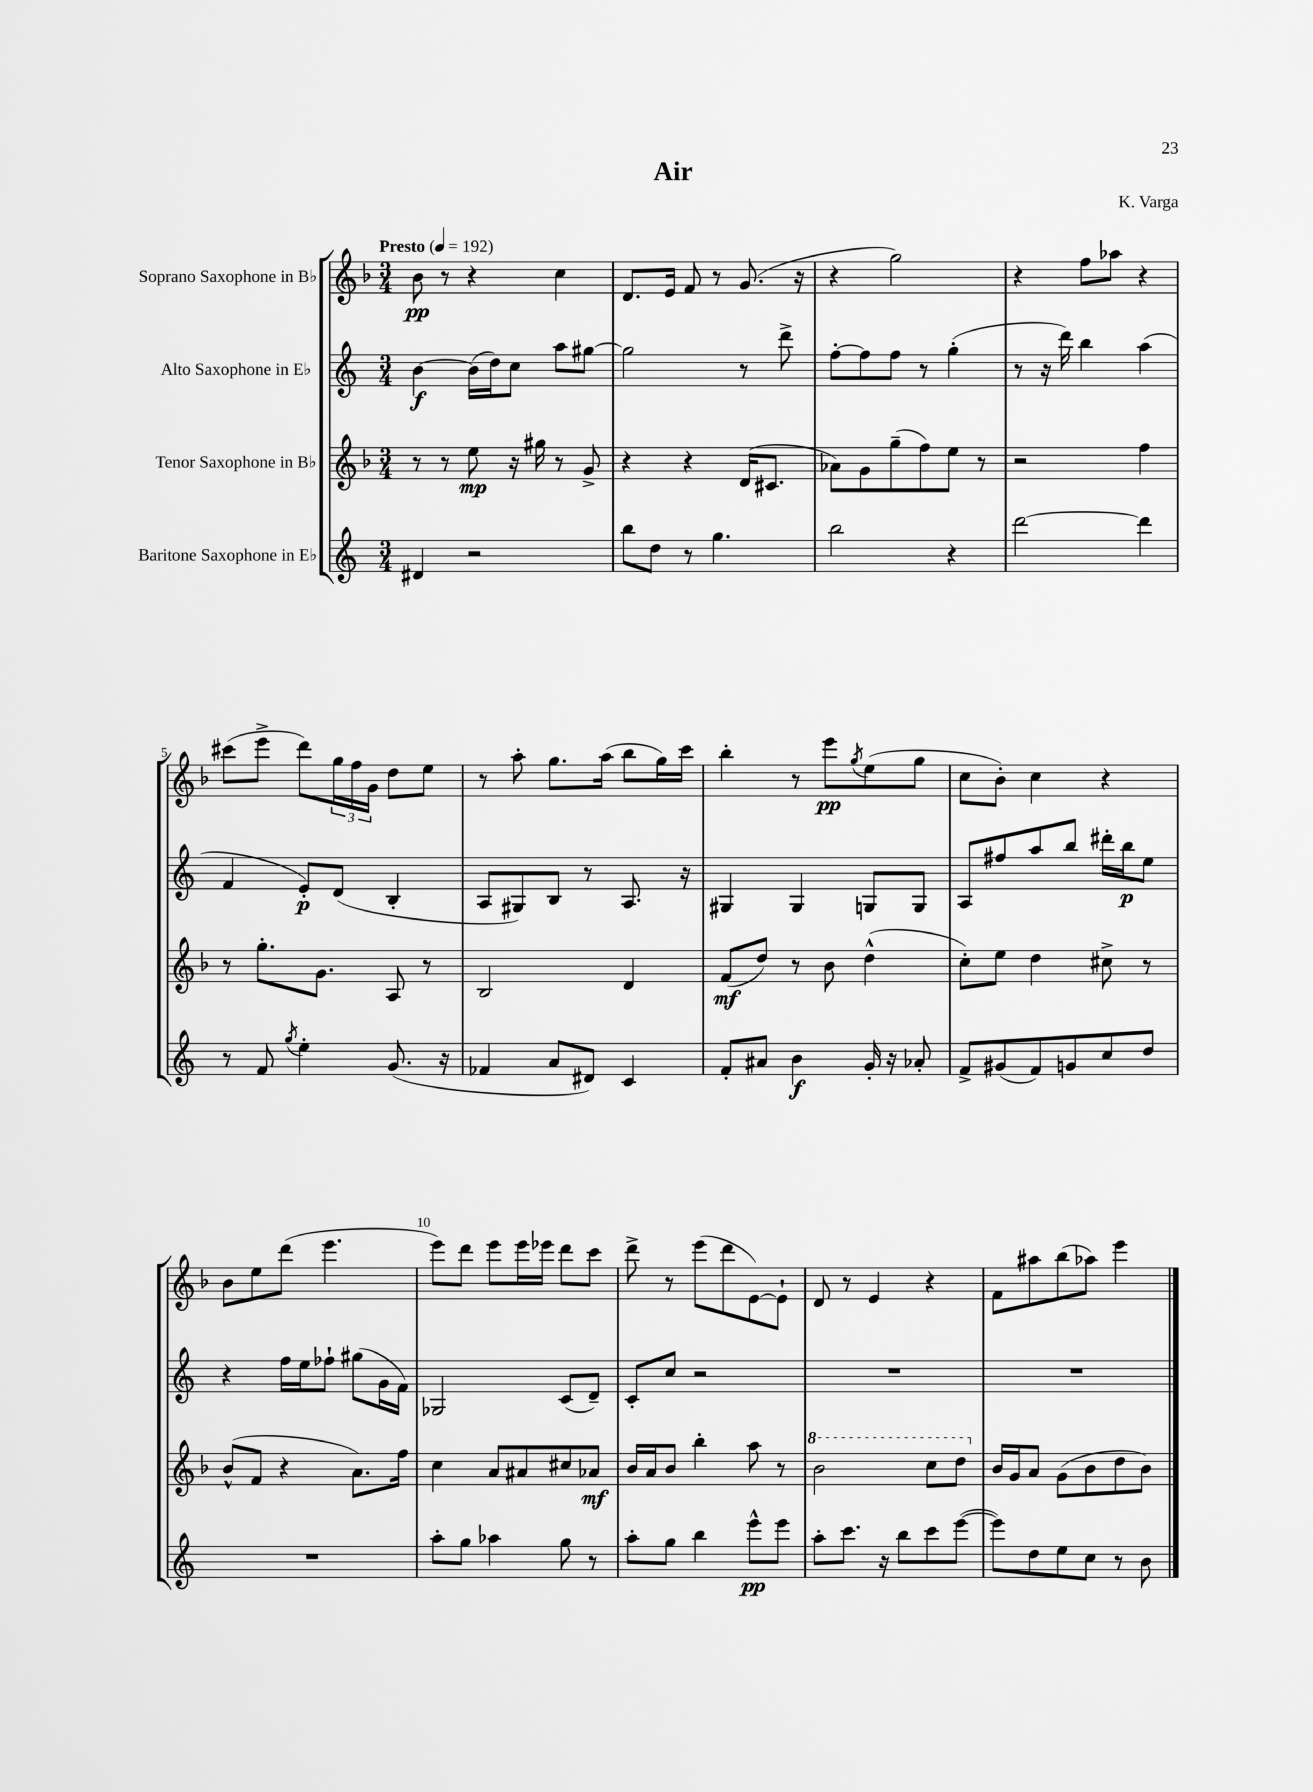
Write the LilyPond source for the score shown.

\header { title = "Air" composer = "K. Varga" }
<<
\new StaffGroup <<
\new Staff = "s0" \with { instrumentName = "Soprano Saxophone in Bb" } {
    \clef treble \key f \major \numericTimeSignature \time 3/4 \tempo "Presto" 4 = 192
    bes'8\pp r8 r4 c''4 |
    d'8. e'16 f'8 r8 g'8.( r16 |
    r4 g''2) |
    r4 f''8 aes''8 r4 |
    cis'''8( e'''8-> d'''8) \tuplet 3/2 { g''16 f''16 g'16 } d''8 e''8 |
    r8 a''8-. g''8. a''16( bes''8 g''16) c'''16 |
    bes''4-. r8 e'''8\pp \acciaccatura { g''8 } e''8( g''8 |
    c''8 bes'8-.) c''4 r4 |
    bes'8 e''8 d'''8( e'''4. |
    e'''8) d'''8 e'''8 e'''16 ees'''16 d'''8 c'''8 |
    d'''8-> r8 e'''8( d'''8 e'8~) e'8-! |
    d'8 r8 e'4 r4 |
    f'8 ais''8 bes''8( aes''8) e'''4 \bar "|." |
}
\new Staff = "s1" \with { instrumentName = "Alto Saxophone in Eb" } {
    \clef treble \key c \major \numericTimeSignature \time 3/4
    b'4~\f b'16( d''16) c''8 a''8 gis''8~ |
    gis''2 r8 d'''8-> |
    f''8~-. f''8 f''8 r8 g''4-.( |
    r8 r16 d'''16) b''4 a''4( |
    f'4 e'8-.\p) d'8( b4-. |
    a8 gis8) b8 r8 a8. r16 |
    gis4 gis4 g8 g8 |
    a8 fis''8 a''8 b''8 dis'''16-. b''16\p e''8 |
    r4 f''16 e''16 fes''8-! gis''8( g'16 f'16) |
    ges2 c'8( d'8--) |
    c'8-. c''8 r2 |
    R2. |
    R2. \bar "|." |
}
\new Staff = "s2" \with { instrumentName = "Tenor Saxophone in Bb" } {
    \clef treble \key f \major \numericTimeSignature \time 3/4
    r8 r8 e''8\mp r16 gis''16 r8 g'8-> |
    r4 r4 d'16( cis'8. |
    aes'8) g'8 g''8--( f''8) e''8 r8 |
    r2 f''4 |
    r8 g''8.-. g'8. a8 r8 |
    bes2 d'4 |
    f'8\mf( d''8) r8 bes'8 d''4-^( |
    c''8-.) e''8 d''4 cis''8-> r8 |
    bes'8-^( f'8 r4 a'8.) f''16 |
    c''4 a'8 ais'8 cis''8 aes'8\mf |
    bes'16 a'16 bes'8 bes''4-. a''8 r8 |
    \ottava #1 bes''2 c'''8 d'''8 \ottava #0 |
    bes'16 g'16 a'8 g'8( bes'8 d''8 bes'8) \bar "|." |
}
\new Staff = "s3" \with { instrumentName = "Baritone Saxophone in Eb" } {
    \clef treble \key c \major \numericTimeSignature \time 3/4
    dis'4 r2 |
    b''8 d''8 r8 g''4. |
    b''2 r4 |
    d'''2~ d'''4 |
    r8 f'8 \acciaccatura { g''8 } e''4-. g'8.( r16 |
    fes'4 a'8 dis'8) c'4 |
    f'8-. ais'8 b'4\f g'16-. r16 aes'8-. |
    f'8-> gis'8( f'8) g'8 c''8 d''8 |
    R2. |
    a''8-. g''8 aes''4 g''8 r8 |
    a''8-. g''8 b''4 e'''8-^\pp e'''8 |
    a''8-. c'''8. r16 b''8 c'''8 e'''8~( |
    e'''8) d''8 e''8 c''8 r8 b'8 \bar "|." |
}
>>
>>
\layout { \context { \Score \override BarNumber.break-visibility = ##(#f #t #t) barNumberVisibility = #(every-nth-bar-number-visible 5) } }
